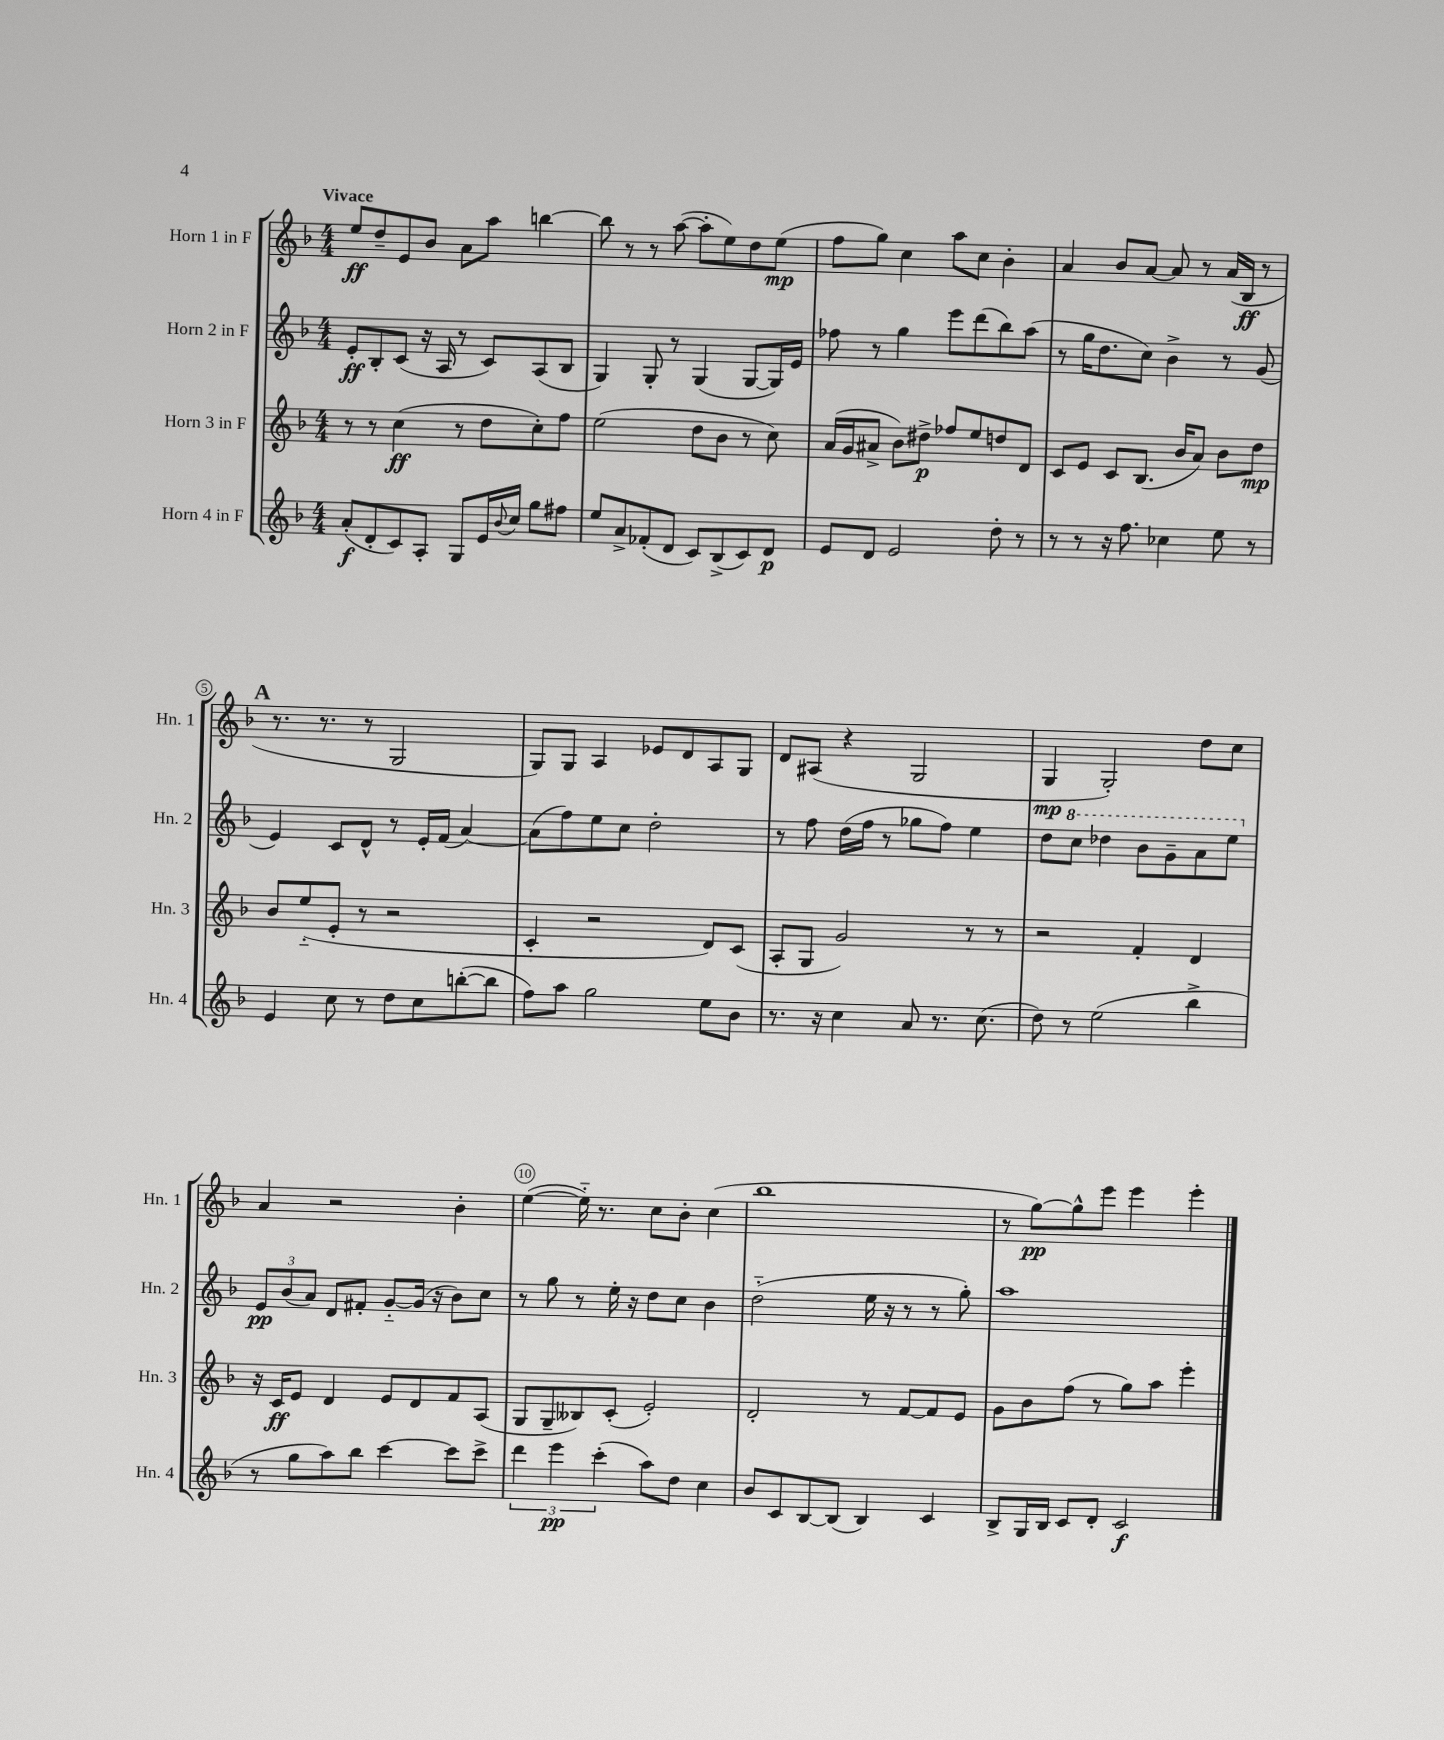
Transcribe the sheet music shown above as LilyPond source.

<<
\new StaffGroup <<
\new Staff = "s0" \with { instrumentName = "Horn 1 in F" shortInstrumentName = "Hn. 1" } {
    \clef treble \key f \major \numericTimeSignature \time 4/4 \tempo "Vivace"
    e''8\ff d''8-- e'8 bes'8 a'8 a''8 b''4~ |
    b''8 r8 r8 a''8~( a''8-. e''8) d''8 e''8\mp( |
    f''8 g''8) c''4 a''8 c''8 bes'4-. |
    a'4 bes'8 a'8~ a'8 r8 a'16( bes16\ff r8 |
    \mark \markup { \bold "A" } r8. r8. r8 g2 |
    g8) g8 a4 ees'8 d'8 a8 g8 |
    d'8 ais8( r4 g2 |
    g4\mp g2-.) d''8 c''8 |
    a'4 r2 bes'4-. |
    e''4~( e''16-_) r8. c''8 bes'8-. c''4( |
    bes''1 |
    r8 g''8~\pp) g''8-^ e'''8 e'''4 e'''4-. \bar "|." |
}
\new Staff = "s1" \with { instrumentName = "Horn 2 in F" shortInstrumentName = "Hn. 2" } {
    \clef treble \key f \major \numericTimeSignature \time 4/4
    e'8-.\ff bes8-. c'8( r16 a16 r8 c'8) a8( bes8 |
    g4) g8-. r8 g4( g8~ g16) e'16 |
    fes''8 r8 g''4 e'''8 d'''8( bes''8) a''8( |
    r8 g''16 d''8. c''8) bes'4-> r8 g'8( |
    \mark \markup { \bold "A" } e'4) c'8 d'8-^ r8 e'16-. f'16( a'4~) |
    a'8( f''8) e''8 c''8 d''2-. |
    r8 f''8 d''16( f''16 r8 ges''8 f''8) e''4 |
    d''8 \ottava #1 c'''8 des'''4 bes''8 g''8-- a''8 e'''8 \ottava #0 |
    \tuplet 3/2 { e'8\pp bes'8( a'8) } d'8 fis'8-. g'8~-_ g'16( r16 bes'8) c''8 |
    r8 g''8 r8 e''16-. r16 d''8 c''8 bes'4 |
    d''2-_( e''16 r16 r8 r8 g''8-.) |
    a''1 \bar "|." |
}
\new Staff = "s2" \with { instrumentName = "Horn 3 in F" shortInstrumentName = "Hn. 3" } {
    \clef treble \key f \major \numericTimeSignature \time 4/4
    r8 r8 c''4\ff( r8 d''8 c''8-.) f''8 |
    e''2( d''8 bes'8 r8 c''8) |
    a'16( g'16 ais'8-> bes'8) dis''8->\p fes''8 e''8 d''8 d'8 |
    c'8 e'8 c'8 bes8.( bes'16 a'8) bes'8 d''8\mp |
    \mark \markup { \bold "A" } bes'8 e''8-_( e'8-. r8 r2 |
    c'4-. r2 d'8) c'8( |
    a8-. g8 g'2) r8 r8 |
    r2 f'4-. d'4 |
    r16 c'16\ff e'8 d'4 e'8 d'8 f'8 a8( |
    g8 g8-- beses8) c'8-.( e'2-.) |
    d'2-. r8 f'8~ f'8 e'8 |
    g'8 bes'8 f''8( r8 g''8) a''8 e'''4-. \bar "|." |
}
\new Staff = "s3" \with { instrumentName = "Horn 4 in F" shortInstrumentName = "Hn. 4" } {
    \clef treble \key f \major \numericTimeSignature \time 4/4
    a'8-.\f( d'8-. c'8) a8-. g8 e'16 \appoggiatura { bes'8 } c''16 g''8 fis''8 |
    e''8 a'8-> fes'8-.( d'8 c'8) bes8->( c'8) d'8\p |
    e'8 d'8 e'2 d''8-. r8 |
    r8 r8 r16 f''8. ces''4 e''8 r8 |
    \mark \markup { \bold "A" } e'4 c''8 r8 d''8 c''8 b''8~-.( b''8 |
    f''8) a''8 g''2 e''8 bes'8 |
    r8. r16 c''4 a'8 r8. c''8.( |
    d''8) r8 e''2( bes''4-> |
    r8 g''8 a''8) bes''8 c'''4~ c'''8 c'''8-> |
    \tuplet 3/2 { d'''4 e'''4\pp c'''4-.( } a''8) d''8 c''4 |
    bes'8 c'8 bes8~ bes8( bes4) c'4 |
    bes8-> g16 bes16 c'8 d'8-. c'2\f \bar "|." |
}
>>
>>
\layout { \context { \Score \override BarNumber.break-visibility = ##(#f #t #t) barNumberVisibility = #(every-nth-bar-number-visible 5) \override BarNumber.stencil = #(make-stencil-circler 0.1 0.3 ly:text-interface::print) } }
